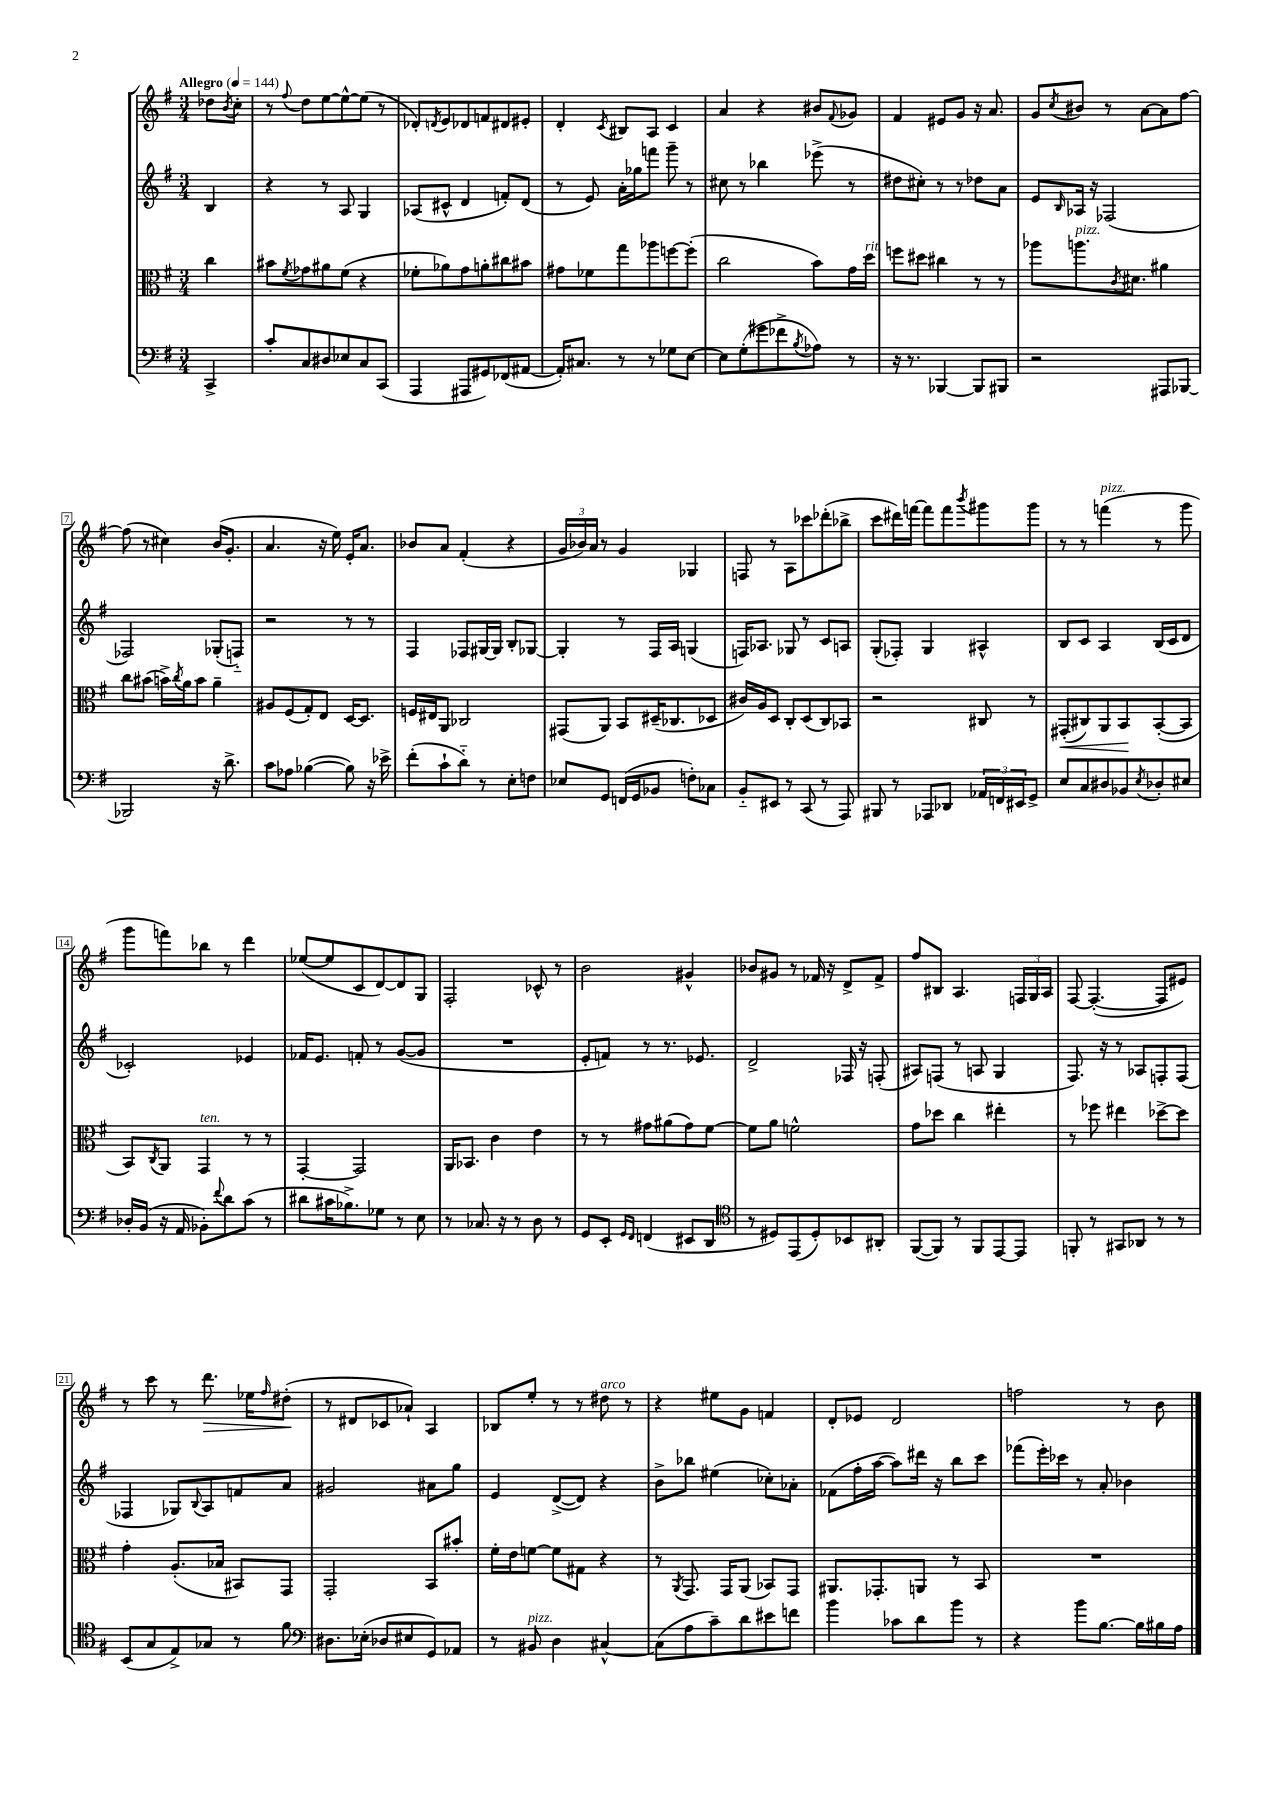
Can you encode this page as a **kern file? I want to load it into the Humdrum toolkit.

**kern	**kern	**kern	**kern
*staff4	*staff3	*staff2	*staff1
*clefF4	*clefC3	*clefG2	*clefG2
*k[f#]	*k[f#]	*k[f#]	*k[f#]
*M3/4	*M3/4	*M3/4	*M3/4
*MM144	*MM144	*MM144	*MM144
4CC^	4cc	4B	8dd-
.	.	.	8qb
.	.	.	8cc'
=	=	=	=
8c'	8b#	4r	8r
.	8qf#	.	8qqff#
8C	8g-	.	8dd
8D#	8a#	8r	[8ee
8E-	(8f#	8A	8ee^^_
8C	4r	4G	(8ee]
(8CC	.	.	8r
=	=	=	=
4AAA	8f-'	(8A-	8d-')
.	.	.	8qd
.	8a-)	8c#^^	8e
8AAA#	8g	4d	8d-
8GG#)	8a'	.	8f
(8FF-	8cc#	8f')	8d#
[8AA#	8b#	(8d	8e#'
=	=	=	=
16AA#'])	8g#	8r	4d'
8.C#	.	.	.
.	8f-	8e)	.
.	.	.	8qc
8r	8gg	16a'	8B#
.	.	16gg-	.
8r	8aa-	8fff	8A
8G-	[8ff	8ggg~	4c
[8E	(8ff']	8r	.
=	=	=	=
8E]	2cc	8cc#	4a
(8G'	.	8r	.
8g#	.	4bb-	4r
8f-^	.	.	.
8qB	.	.	.
8A-)	8b)	(8eee-^	8b#
.	.	.	8qqf#
8r	16g	8r	8g-
.	16dd	.	.
=	=	=	=
16r	8ff	8dd#	4f#
8.r	.	.	.
.	8dd#	8cc#')	.
[4BBB-	4cc#	8r	8e#
.	.	8r	8g
8BBB-]	8r	8dd-	16r
.	.	.	8.a
8BBB#	8r	8a	.
=	=	=	=
2r	8aa-	8e	8g
.	.	16qqB	8qcc
.	8.aa	16A-	8b#
.	.	16r	.
.	.	(2F-	8r
.	8qc	.	.
.	8.d#	.	.
.	.	.	[8a
8AAA#	4a#	.	8a]
[8BBB-	.	.	[8ff#
=	=	=	=
2BBB-]	8cc	2F-)	(8ff#]
.	(8b#	.	8r
.	16b^)	.	4cc#)
.	8qcc	.	.
.	16a	.	.
.	8b	.	.
16r	4a~	(8G-'	(16b
8.d^	.	.	8.g'
.	.	8F'~)	.
=	=	=	=
8c	8A#	2r	4.a
8A-	(8F#	.	.
([4B-	8G')	.	.
.	8E	.	16r
.	.	.	16ee)
8B-])	[16D	8r	16e'
.	8.D]	.	8.a
16r	.	8r	.
16e-^	.	.	.
=	=	=	=
(8f#'	16F	4F#	8b-
.	16E#	.	.
8c`	8AA	.	8a
8d'~)	2C-	8F-	(4f#'
8r	.	[16G#	.
.	.	16G#]	.
8E'	.	8B'	4r
8F	.	[8G-	.
=	=	=	=
8E-	(8GG#	4G-']	24g
.	.	.	24b-)
.	.	.	24a
8GG	8AA)	.	8r
(16FF	8BB	8r	4g
16GG	.	.	.
8BB-	(16D#~	16F#	.
.	8.C-	16A	.
8F')	.	(4G	4G-
8C-	8D-	.	.
=	=	=	=
8BB'~	16c#)	16F)	8F
.	16A	8.A-	.
8EE#	8D	.	8r
8r	8C'	8G-	8A
(8CC	(8D	8r	8ccc-
8r	8C)	8c	(8ddd-'
8AAA)	8BB-	8A	8bb-^
=	=	=	=
8BBB#	2r	(8G'	8ccc
8r	.	8F-')	16ddd#)
.	.	.	[16fff
8AAA-	.	4G	8fff]
8DD-	.	.	8fff
.	.	.	8qbbb
24AA-	8C#	4A#^^	8ggg#
24FF	.	.	.
24EE#	.	.	.
8GG^	8r	.	8ggg#
=	=	=	=
8E	(8GG#'	8B	8r
8C	8C#)	8c	8r
8D#	8AA	4A	(4fff
8BB-	8BB	.	.
8qE	.	.	.
8D-'	([8BB'	(16B	8r
.	.	16c	.
8E#	8BB]	8d	8ggg
=	=	=	=
16D-'	8BB)	2c-')	8ggg
(16BB	.	.	.
.	8qC	.	.
16r	8AA	.	8fff)
16AA	.	.	.
8BB-')	4GG	.	8bb-
8qqf#	.	.	.
8d	.	.	8r
(8c	8r	4e-	4ddd
8r	8r	.	.
=	=	=	=
8d#	[4GG'	16f-	([8ee-
.	.	8.e	.
16c#	.	.	8ee-]
8.B-^)	.	.	.
.	2GG]	8f'	8c
8G-	.	8r	[8d)
8r	.	([8g	8d]
8E	.	8g]	8G
=	=	=	=
8r	16AA	2.r	2F#'
.	8.BB-	.	.
8.C-	.	.	.
.	4c	.	.
16r	.	.	.
8r	.	.	.
8D	4e	.	8c-^^
8r	.	.	8r
=	=	=	=
8GG	8r	8e'	2b
8EE'	8r	8f)	.
16qqGG	.	.	.
16qqFF#	.	.	.
(4FF	8g#	8r	.
.	(8a#	8.r	.
8EE#	8g#)	.	4g#^^
.	.	8.e-	.
8DD	[8f#	.	.
=	=	=	=
*clefC4	*	*	*
8r	8f#]	2d^	8b-
8D#)	8a	.	8g#
(8EE	2f^^	.	8r
8D#')	.	.	16f-
.	.	.	16r
8BB-	.	16F-	8d^
.	.	16r	.
8AA#'	.	(8F'	8f-^
=	=	=	=
([8FF#	8g	8A#)	8ff#
8FF#])	8dd-	(8F	8B#
8r	4cc	8r	4.A
8FF#	.	8A	.
[8EE	4ee#'	4G	.
8EE]	.	.	24F
.	.	.	24G
.	.	.	24A
=	=	=	=
8FF'	8r	8.F#)	[8F#
8r	8ff-	.	(4.F#'_
.	.	16r	.
8GG#	4ee#	8r	.
8AA-	.	8A-	.
8r	[8dd-^	8F'	8F#]
8r	8dd-]	(8F	8e#)
=	=	=	=
(8BB	4g'	4F-	8r
8G	.	.	8ccc
8E^)	(8.A'	8G-)	8r
.	.	8qqB	.
8G-	.	8A	8.ddd
.	16B-	.	.
8r	8BB#)	8f	.
.	.	.	16ee-
.	.	.	16qqff#
8f#	8GG	8a	(8dd#'
=	=	=	=
*clefF4	*	*	*
8.D#	2GG'	2g#	8r
.	.	.	8d#
(16E-'	.	.	.
8D-	.	.	8c-
8E#	.	.	8a-`)
8GG)	8BB	8a#	4A
8AA-	8b#'	8gg	.
=	=	=	=
8r	16f#'	4e	8B-
.	16e	.	.
8BB#	[8f	.	8ee'
4D	8f]	([8d^	8r
.	8G#	8d])	8r
[4C#^^	4r	4r	8dd#
.	.	.	8r
=	=	=	=
(8C#]	8r	8b^	4r
.	8qAA	.	.
8A	8.GG	8bb-	.
8c~)	.	(4ee#	8ee#
.	16GG	.	.
8d	(8AA	.	8g
8e#	8BB-)	8cc-')	4f
8f	8GG	8a-'	.
=	=	=	=
4b	8.AA#	(8f-	8d'
.	.	16ff#'	8e-
.	8.GG-'	[16aa	.
8c-	.	8aa])	2d
8d	8AA	16ddd#	.
.	.	16r	.
8b	8r	8bb	.
8r	8BB	8ccc	.
=	=	=	=
4r	2.r	(8fff-	2ff
.	.	16eee')	.
.	.	16ccc-	.
8b	.	8r	.
[8.B	.	8a'	.
.	.	4b-	8r
16B]	.	.	.
16B#	.	.	8b
16A	.	.	.
==	==	==	==
*-	*-	*-	*-
